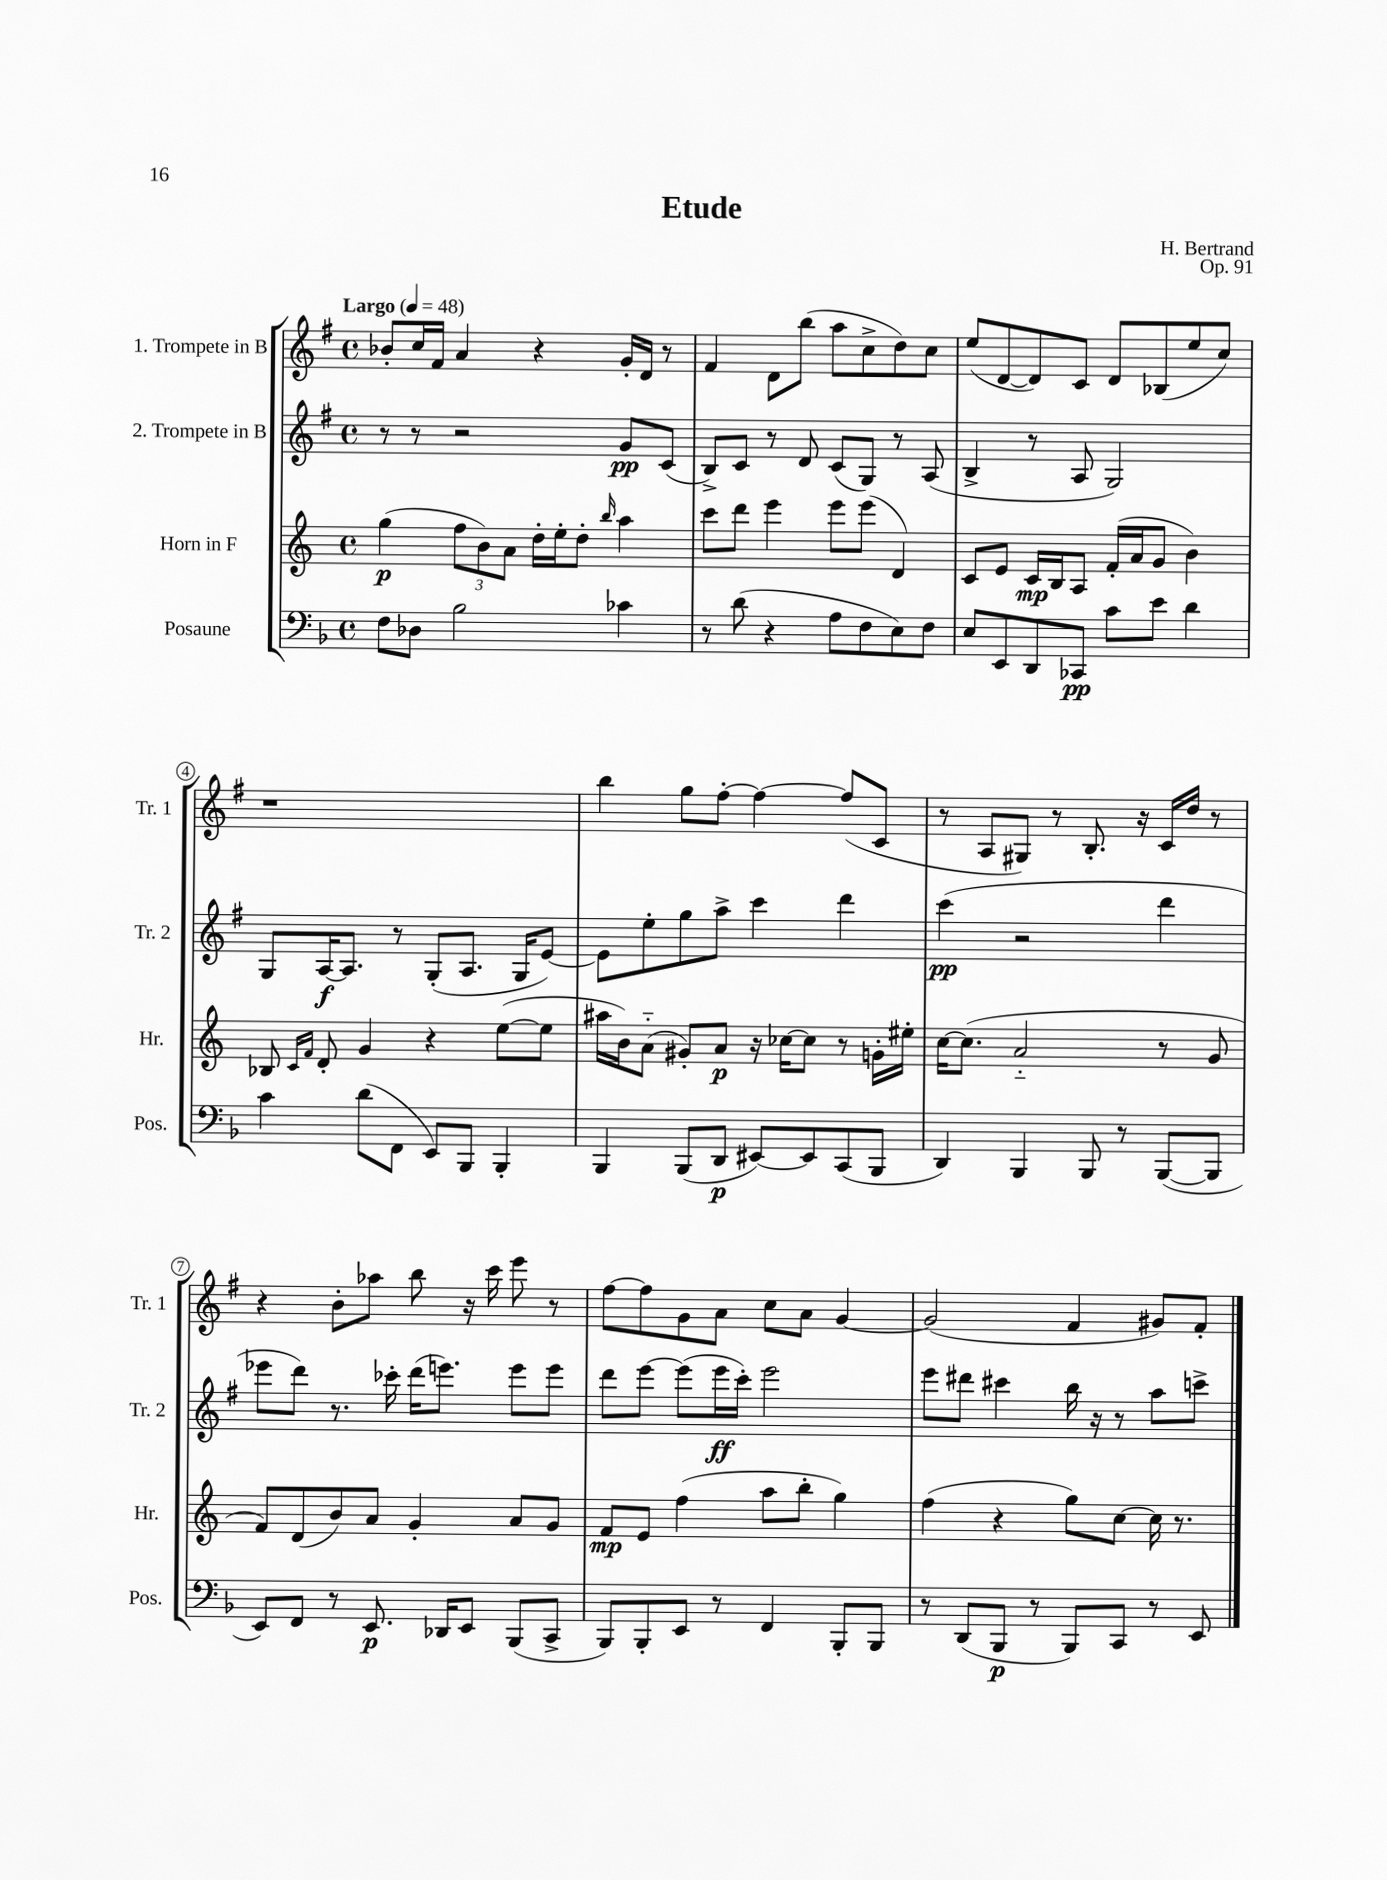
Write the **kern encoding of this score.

**kern	**kern	**kern	**kern
*staff4	*staff3	*staff2	*staff1
*clefF4	*clefG2	*clefG2	*clefG2
*k[b-]	*k[]	*k[f#]	*k[f#]
*M4/4	*M4/4	*M4/4	*M4/4
*met(c)	*met(c)	*met(c)	*met(c)
*MM48	*MM48	*MM48	*MM48
8F	(4gg	8r	8b-'
8D-	.	8r	16cc
.	.	.	16f#
2B-	12ff	2r	4a
.	12b)	.	.
.	12a	.	.
.	16dd'	.	4r
.	16ee'	.	.
.	8dd'	.	.
.	16qqbb	.	.
4c-	4aa	8g	16g'
.	.	.	16d
.	.	(8c	8r
=	=	=	=
8r	8ccc	8B^)	4f#
(8d	8ddd	8c	.
4r	4eee	8r	8d
.	.	8d	(8bb
8A	8eee	(8c	8aa
8F	(8eee	8G)	8cc^
8E)	4d)	8r	8dd)
8F	.	(8A	8cc
=	=	=	=
8E	8c	4B^	(8ee
8EE	8e	.	[8d
8DD	16c	8r	8d])
.	16B	.	.
8CC-	8A	8A	8c
8c	(16f'	2G)	8d
.	16a	.	.
8e	8g	.	(8B-
4d	4b)	.	8ee
.	.	.	8cc)
=	=	=	=
4c	8B-	8G	1r
.	16qqc	.	.
.	16qqf	.	.
.	8d'	[16A	.
.	.	8.A]	.
(8d	4g	.	.
8FF	.	8r	.
8EE)	4r	(8G'	.
8BBB-	.	8.A	.
4BBB-'	([8ee	.	.
.	.	16G	.
.	8ee]	[8e)	.
=	=	=	=
4BBB-	16aa#	8e]	4bb
.	16b)	.	.
.	(8a'~	8ee'	.
(8BBB-	8g#')	8gg	8gg
8DD	8a	8aa^	[8ff#'
[8EE#)	16r	4ccc	4ff#_
.	[16cc-	.	.
8EE#]	8cc-]	.	.
(8CC	8r	4ddd	(8ff#]
8BBB-	16g'	.	8c
.	16ee#'	.	.
=	=	=	=
4DD)	[16cc	(4ccc	8r
.	(8.cc]	.	.
.	.	.	8A
4BBB-	2a'~	2r	8G#)
.	.	.	8r
8BBB-	.	.	8.B'
8r	.	.	.
.	.	.	16r
([8BBB-	8r	4ddd	16c
.	.	.	16dd
8BBB-]	8g	.	8r
=	=	=	=
8EE)	8f)	8eee-	4r
8FF	(8d	8ddd)	.
8r	8b)	8.r	8b'
8.EE	8a	.	8aa-
.	.	16ccc-'	.
.	4g'	(16ddd	8bb
16DD-	.	8.eee)	.
8EE	.	.	16r
.	.	.	16ccc
(8BBB-	8a	8eee	8eee
8CC^	8g	8eee	8r
=	=	=	=
8BBB-)	8f	8ddd	[8ff#
8BBB-'	8e	[8eee	8ff#]
8EE	(4ff	(8eee]	8g
8r	.	16eee	8a
.	.	16ccc')	.
4FF	8aa	2eee	8cc
.	8bb'	.	8a
8BBB-'	4gg)	.	[4g
8BBB-	.	.	.
=	=	=	=
8r	(4ff	8eee	(2g]
(8DD	.	8ddd#	.
8BBB-	4r	4ccc#	.
8r	.	.	.
8BBB-)	8gg)	16bb	4f#
.	.	16r	.
8CC	[8cc	8r	.
8r	16cc]	8aa	8g#)
.	8.r	.	.
8EE	.	8ccc^	8f#'
==	==	==	==
*-	*-	*-	*-
